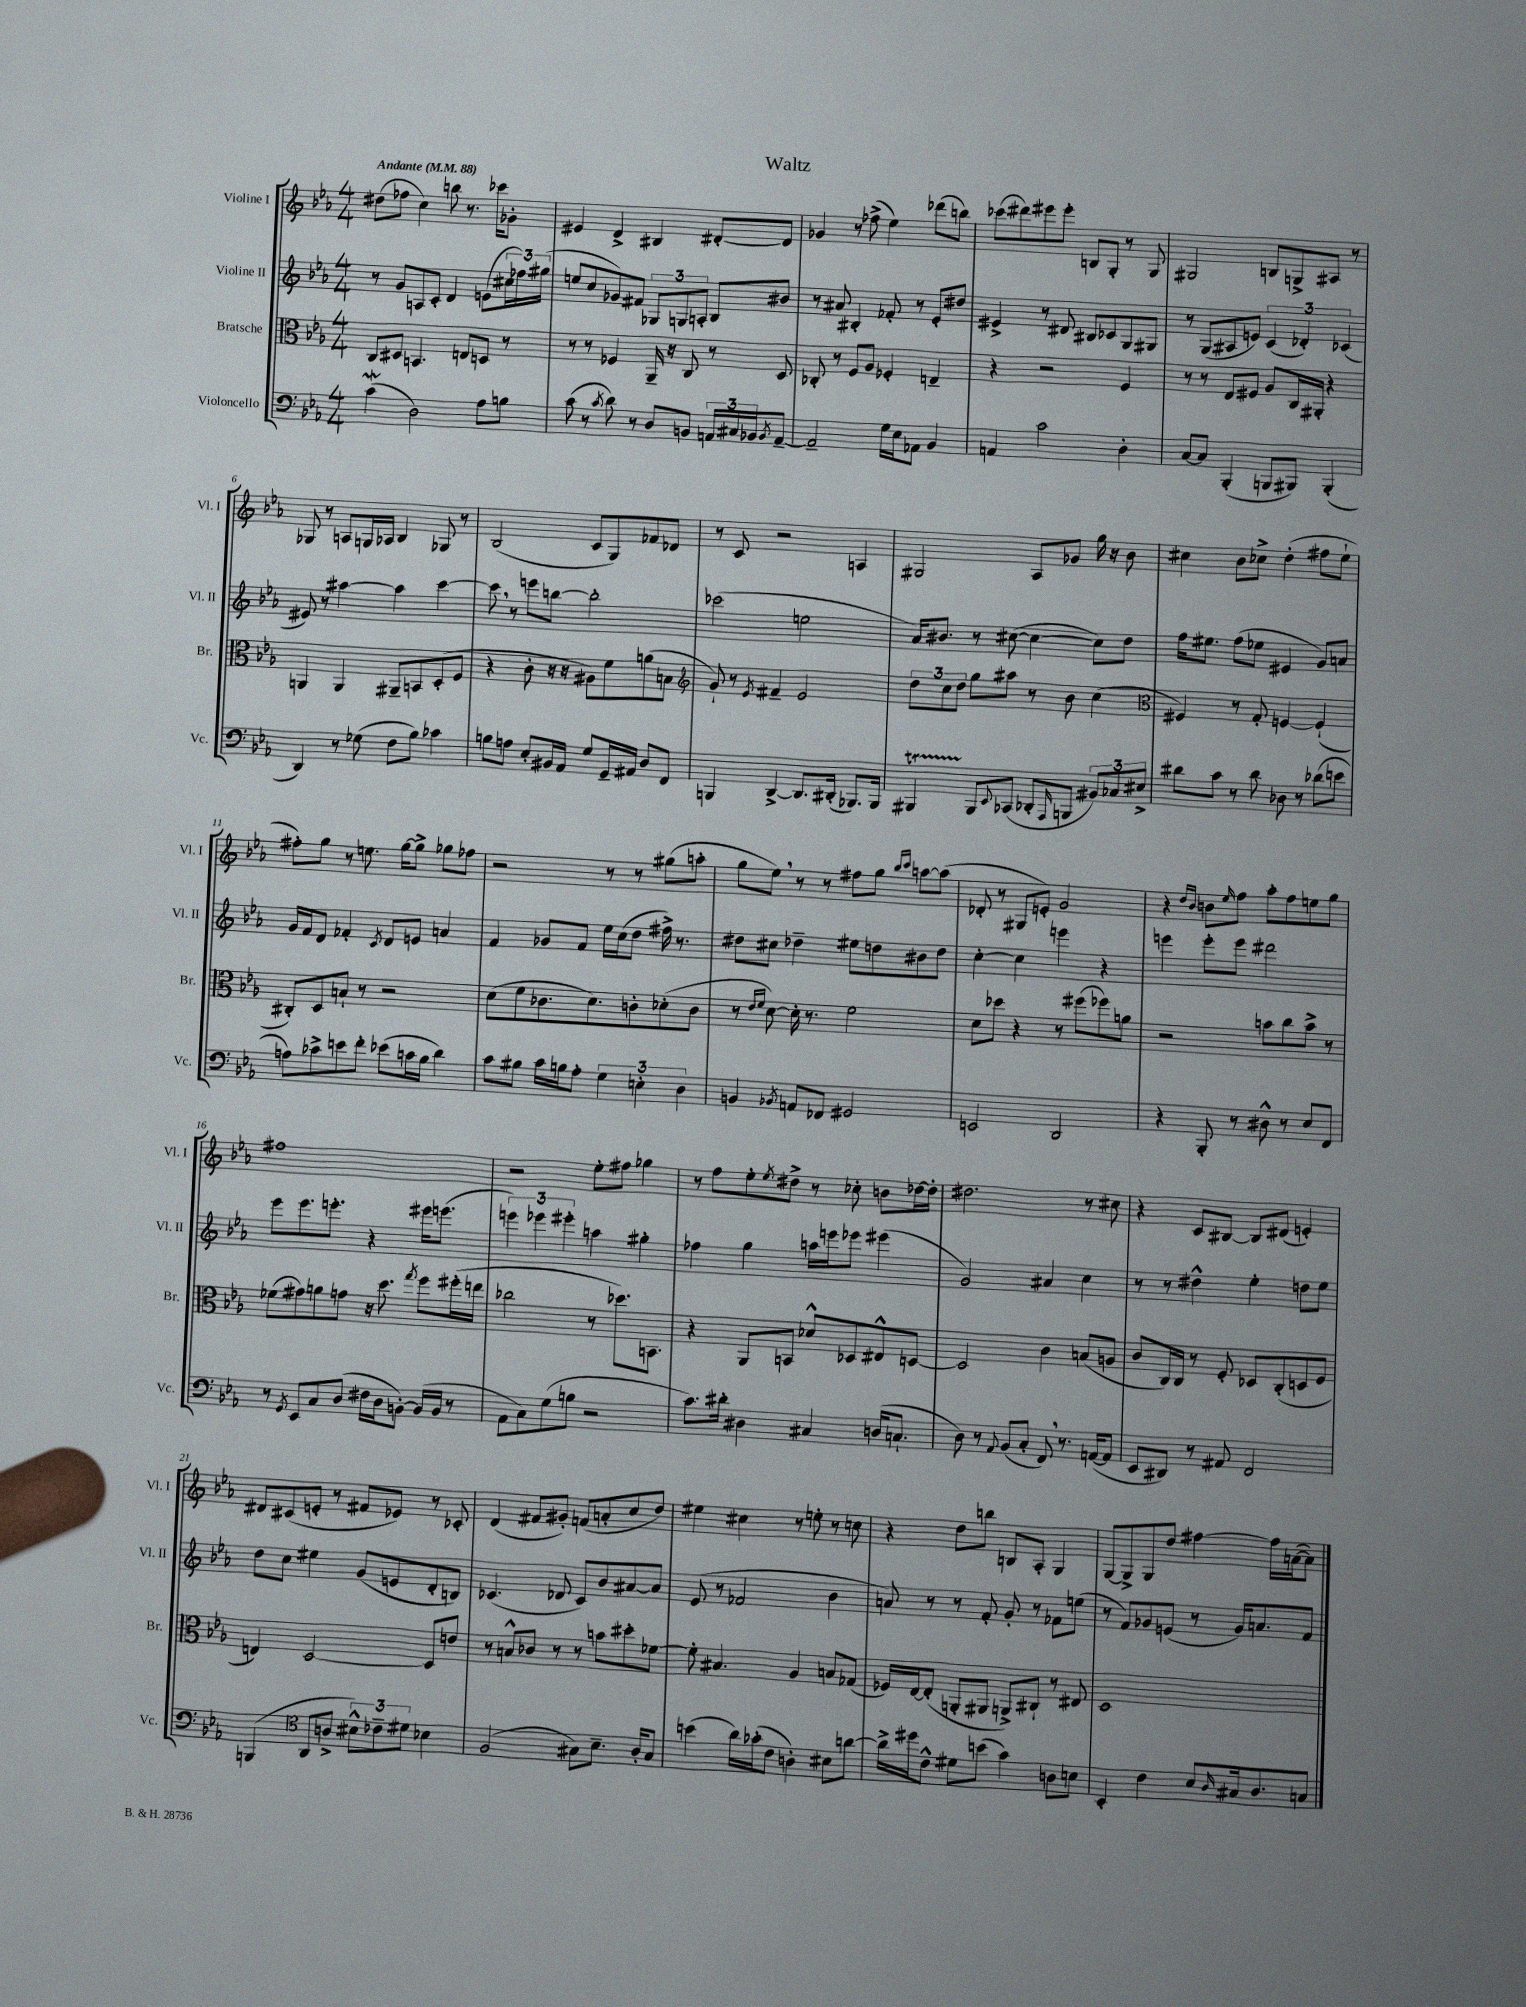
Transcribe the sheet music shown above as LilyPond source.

\header { title = "Waltz" }
<<
\new StaffGroup <<
\new Staff = "s0" \with { instrumentName = "Violine I" shortInstrumentName = "Vl. I" } {
    \clef treble \key ees \major \numericTimeSignature \time 4/4 \tempo "Andante" 4 = 88
    dis''8( fes''8 c''4) b''8 r8. ces'''16 ges'8-. |
    eis'4 d'4-> bis4 dis'8~-. dis'8 |
    ges'4 r8 fes''8->( ees''4) des'''8( b''8) |
    ces'''8( dis'''8) eis'''8 eis'''8-. b8 g8-. r8 g8 |
    gis2 b8 g8-> ais8 r8 |
    ges8 r8 a8 g16 aes16 bes4 ges8 r8 |
    bes2( c'8 g8) fes'8 des'8 |
    r8 c'8 r2 a4 |
    gis2 aes8 ges'8 g''16 r16 bes'8 |
    cis''4 bes'8 ces''8-> d''4-.( fis''8 ees''8-! |
    fis''8-.) g''8 r8 e''8. g''16~ g''8-> ges''8 fes''8 |
    r2 r8 r8 gis''8( a''8-. |
    g''8 ees''8) \breathe r8 r8 fis''8 g''8 \grace { bes''16 c'''16 } a''8~ a''8( |
    des'8-. r8 gis8 e'8-.) g'2 |
    r4 \grace { d''16 bes'16 } b'8 \grace { ees''16 } f''8 aes''8-. f''8 e''8 g''8 |
    fis''1 |
    r2 ees''8-. fis''8 ges''4 |
    r8 f''8 ees''8-. \acciaccatura { ees''8 } dis''8-> r8 ces''8-. b'8 des''16~ des''16-. |
    dis''2. r8 cis''8 |
    r4 c'8 bis8~ bis8 dis'8( e'4-.) |
    dis'8 cis'8( e'8-. r8 fis'8 ees'8) r8 ces'8-. |
    d'4( fis'8 gis'8-.) f'8( a'8-. c''8 d''8) |
    eis''4 cis''4 r8 e''8-. r8 c''8 |
    r4 d''8 b''8 b8 aes8-. g4 |
    g8~ g8-> g8 d''8 fis''4~ fis''16 a'16~( a'8) \bar "|." |
}
\new Staff = "s1" \with { instrumentName = "Violine II" shortInstrumentName = "Vl. II" } {
    \clef treble \key ees \major \numericTimeSignature \time 4/4
    r8 g'8 a8 c'8-. d'4 e'8( \tuplet 3/2 { cis''16 fes''16) gis''16( } |
    e''8 c''8 ges'8) fis'8 \tuplet 3/2 { ges8 g8 a8-. } bes8 bis'8 |
    r8 ais'8 bis4-. fes'8-. r8 ees'8-. dis''8 |
    eis'4-> r8 dis'8 bis8 ces'8 g8 gis8 |
    r8 g8( ais8 e'8) \tuplet 3/2 { c'4( des'4-.) ces'4( } |
    eis'8) r8 ais''4~ ais''4 c'''4~ |
    c'''8 \breathe r8 e'''8 b''8~ b''2-. |
    ces'''2( e''2 |
    aes'16) bis'8. r8 cis''8~( cis''4~ cis''8) d''8 |
    f''16 eis''8. f''8( ees''8 eis'4 g'8) a'8 |
    g'16 f'16 d'8 fes'4-. \acciaccatura { c'8 } d'8 e'8 a'4 |
    f'4 ges'8 f'8 ees''16 c''16( d''8 fis''16->) r8. |
    dis''8 cis''8 des''4-- eis''8 d''8 bis'8 d''8 |
    c''4~-. c''4 e'''4 r4 |
    e'''4 e'''8-. e'''8 dis'''2 |
    ees'''8 ees'''8. e'''8.-. r4 eis'''16 e'''8.( |
    \tuplet 3/2 { e'''4) ees'''4 eis'''4-. } a''4 gis''4-. |
    fes''4 g''4 a''16 e'''16 ees'''8 eis'''4( |
    g'2) ais'4 c''4 |
    r8 r8 dis''4-^ ees''4-. d''8 ees''8 |
    d''8 c''8 eis''4 g'8( e'8 d'8-. b8) |
    ces'4.( des'8 ces'8) bes'8 ais'8~ ais'8 |
    ees'8( r8 fes'2 bes'4 |
    a'8) r8 r8 f'8-. g'8-. r8 fes'8 e''8( |
    r8 f'8) ges'8 e'8( r8 ges'16) a'8. f'8 \bar "|." |
}
\new Staff = "s2" \with { instrumentName = "Bratsche" shortInstrumentName = "Br." } {
    \clef alto \key ees \major \numericTimeSignature \time 4/4
    c8 dis8 b,4. e8 d8 r8 |
    r8 r8 fes4 aes,16-- r16 c8 r8 d8 |
    ces8-. r8 f8 aes8 fes4-. e4-- |
    r4 r2 f4 |
    r8 r8 ees8 fis8 aes8 c16 ais,16-. r4 |
    a,4 a,4 ais,8-- b,8 d8-.( f8 |
    r4 c'8-. r16 r16 ais8) f'8 a'8( b8 |
    \clef treble g'8-!) r8 \acciaccatura { ees'8 } fis'4-- ees'2 |
    \tuplet 3/2 { d''8 c''8 d''8 } g''8 ais''8 r8 bes'8 c''4( |
    \clef alto fis4) r8 g8-. f4~ f4-!( |
    cis8-.) d8 b8-! r8 r2 |
    d'8( f'8 ces'8. d'8.) c'8-. des'8-.( c'8 |
    r8 \grace { ees'16 f'16 } d'8~) d'16-. r8. f'2 |
    d'8 des''8 r4 r8 fis''8( fes''8) a'8 |
    r2 b'8 c''8 b'8-> r8 |
    fes'8( gis'8) a'8 g'8 r16 d''8. \acciaccatura { g''8 } f''8 fis''16-.( e''16 |
    ces''2 r8 des''8.) b,8. |
    r4 aes,8 b,8 des'8-^ des8 eis8-^ d8~ |
    d2 c'4 b8( a8 |
    c'8 c16) c16 r8 f8-. des8 c8-.( d8 f8 |
    e4) d2~ d8 e'8 |
    r8 b8-^ ces'8 r8 r8 b'8 dis''8-. fes'8~ |
    fes'8-. bis4. aes4 b8 ges8( |
    fes16) ees16~ ees8-.( a,8-. ais,8 a,8->) cis8-! r8 eis8 |
    d1 \bar "|." |
}
\new Staff = "s3" \with { instrumentName = "Violoncello" shortInstrumentName = "Vc." } {
    \clef bass \key ees \major \numericTimeSignature \time 4/4
    c'4\mordent( d2) aes8 b8 |
    c'8( r8 \acciaccatura { c'8 } d'8) r8 d8 b,8 \tuplet 3/2 { a,16 cis16 bes,16 } \acciaccatura { bes,8 } a,8~-- |
    a,2-- g16 ees16 aes,8 bes,4 |
    a,4 c'2 d4-. |
    c8~ c8 bes,,4-.( b,,8 bis,,8) bis,,4-.( |
    d,4) r8 ges8( f8 bes8) ces'4 |
    b8 a8 ees8-. bis,16 aes,16 g8 g,16-- ais,16 d8 f,8 |
    b,,4 d,4~-> d,8. dis,16-.( bes,,8.) bes,,16 |
    bis,,4\startTrillSpan bis,,8\stopTrillSpan \appoggiatura { ees,8 } ces,8( des,8-. \grace { aes,,16 } b,,8 \tuplet 3/2 { bis,8) ces8 eis8-> } |
    dis'8 c'8 r8 dis'8 des8 r8 des'8( e'8 |
    a8) ces'8-> e'8 f'8-. ees'8( c'16 bes16 d'4) |
    c'8 bis8 c'16 b16 aes8-. \tuplet 3/2 { g4 e4-. d4 } |
    b,4 \acciaccatura { bes,8 } a,8 fes,8 gis,2 |
    e,2 d,2 |
    r4 bes,,8-. r8 dis8-^ r8 ees8 f,8 |
    r8 \acciaccatura { g,8 } ees,8 c8 d8( fis16 d16 b,8~-.) b,16( b,16 r8 |
    aes,8 c8) g8( b8 r2 |
    c'8.) dis'16-. dis4 cis4 d16( c8.-! |
    d8) r8 \appoggiatura { aes,8 } bes,8( c8-. f,8) \breathe r8. a,16~( a,8 |
    ees,8 dis,8) r8 ais,8 f,2 |
    b,,4( \clef tenor aes,8 a8-> \tuplet 3/2 { bis8-^) ces'8-- dis'8 } bes4 |
    f2( gis8) bes8.-- aes16-. gis8 |
    b'4( aes'16) ges'16-.( c'8 a4-.) bis8 a'8~ |
    a'16-> dis''16 c'8-^ dis'8 b'8( g'4) a8 b8 |
    bes,4-. c'4 bes8 \grace { aes16 } gis16 aes8. g8 \bar "|." |
}
>>
>>
